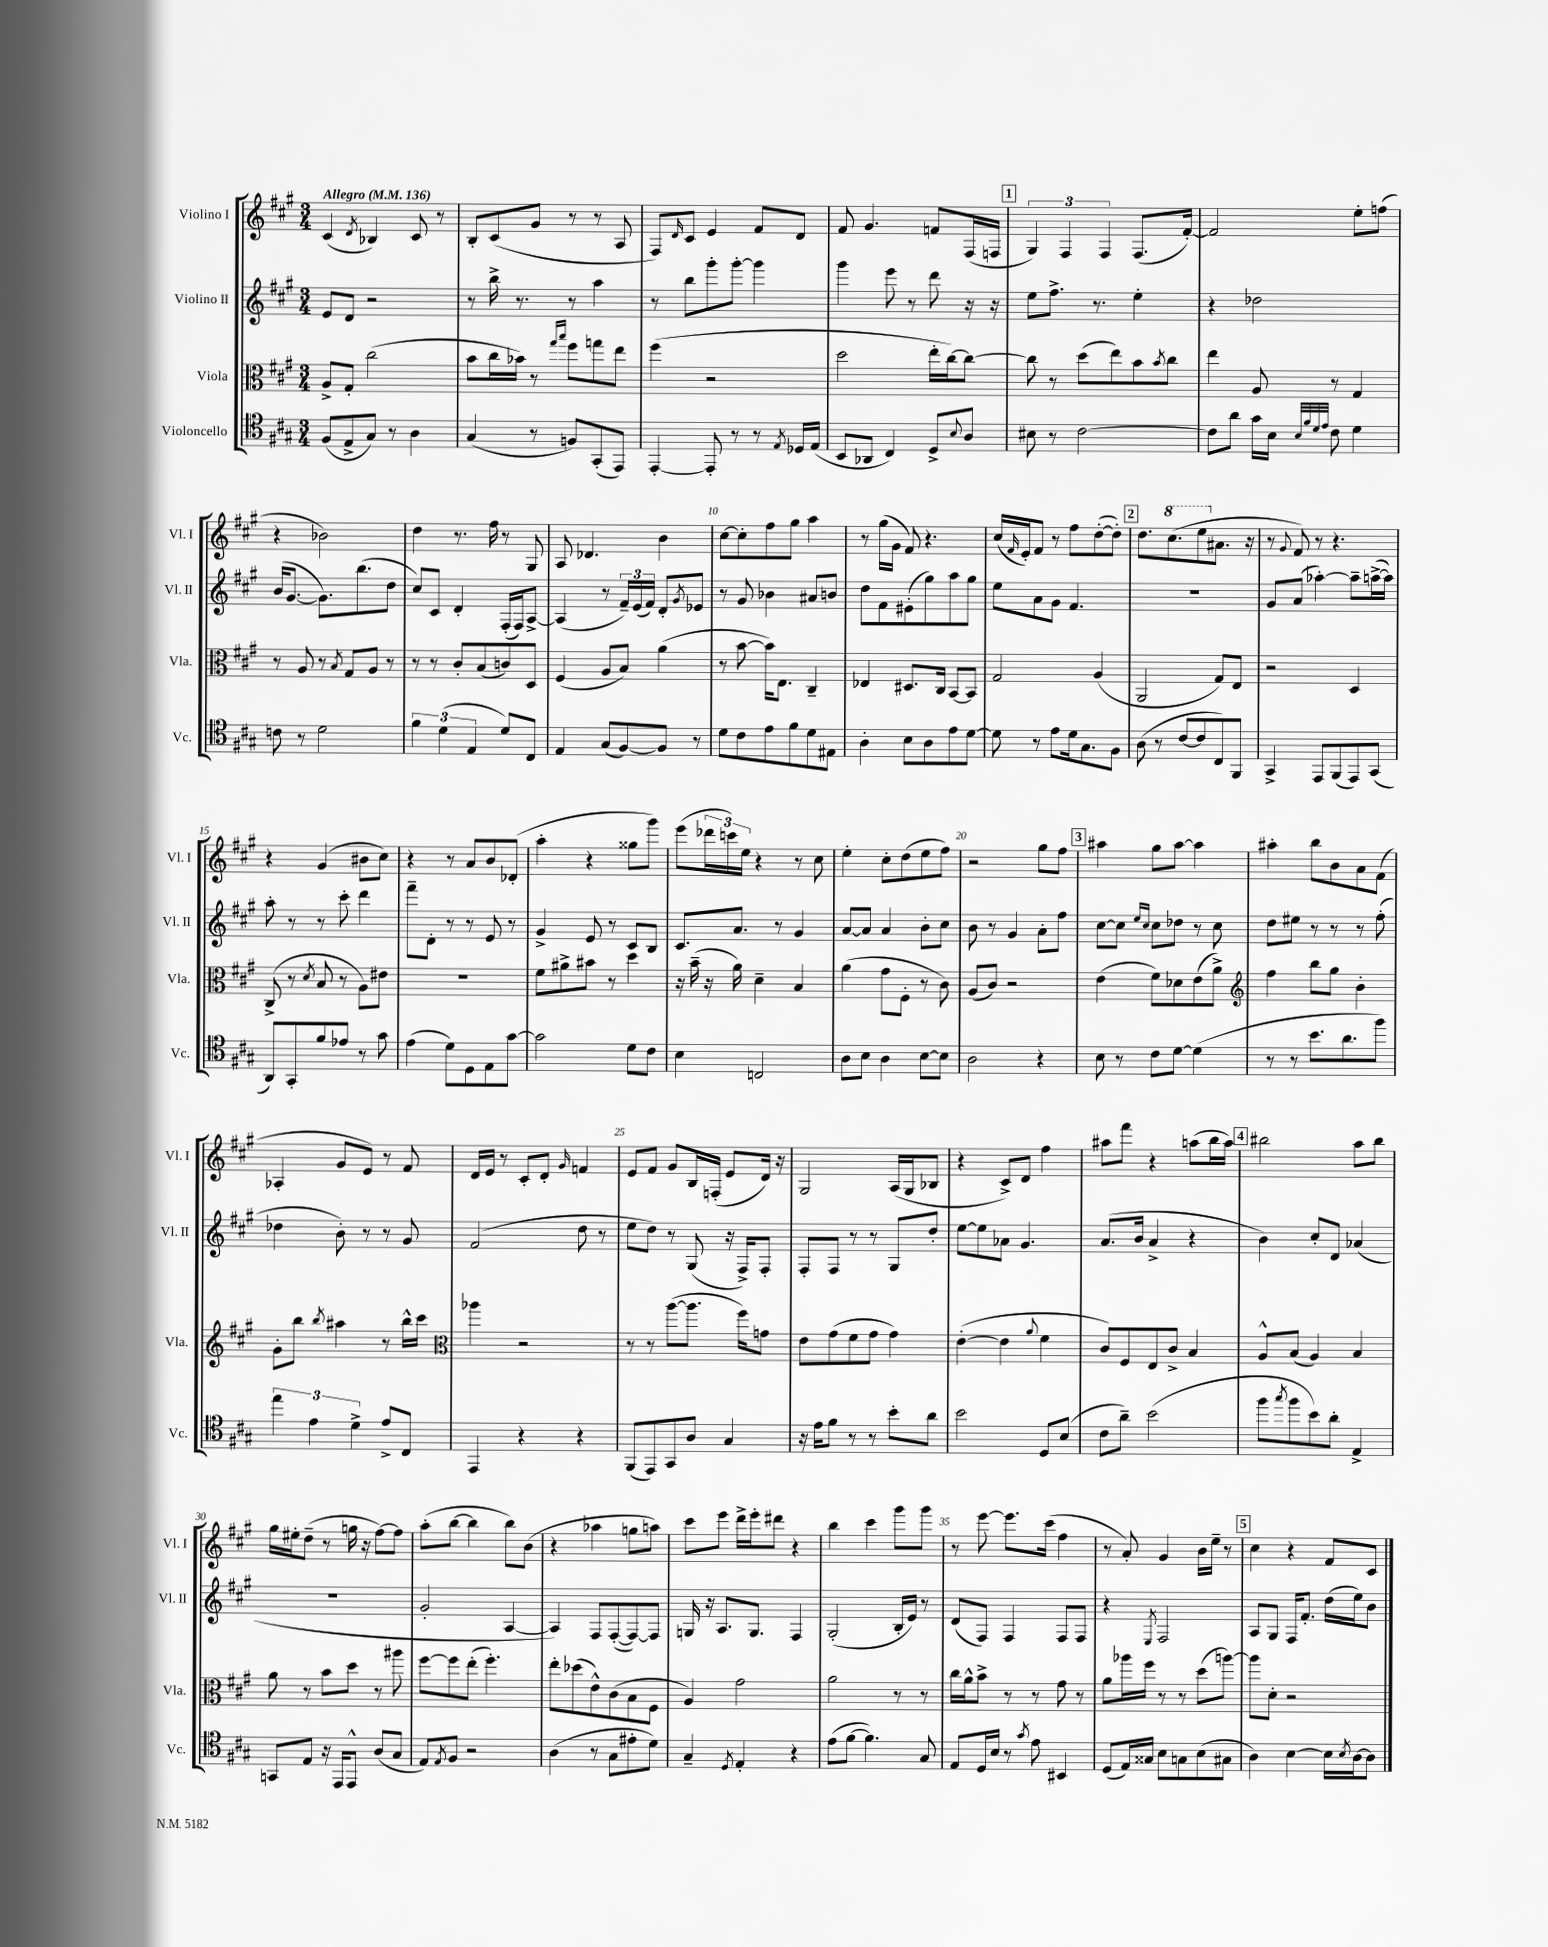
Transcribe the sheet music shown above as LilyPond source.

<<
\new StaffGroup <<
\new Staff = "s0" \with { instrumentName = "Violino I" shortInstrumentName = "Vl. I" } {
    \clef treble \key a \major \numericTimeSignature \time 3/4 \tempo "Allegro" 4 = 136
    cis'4( \acciaccatura { d'8 } bes4) cis'8 r8 |
    b8-. cis'8( gis'8 r8 r8 a8 |
    fis8) \grace { d'16 } cis'8 e'4 fis'8 d'8 |
    fis'8 gis'4. f'8 fis16( f16 |
    \mark \markup { \box "1" } \tuplet 3/2 { gis4) fis4 fis4 } fis8.( fis'16~-.) |
    fis'2 e''8-. f''8( |
    r4 bes'2) |
    d''4 r8. fis''16 r8 gis8 |
    a8 des'4. b'4 |
    cis''8~ cis''8-. fis''8 gis''8 a''4 |
    r8 gis''16( gis'16 fis'8) r4. |
    cis''16( \grace { fis'16 } e'16-.) fis'8 r8 fis''8 d''8~-.( d''8-.) |
    \mark \markup { \box "2" } d''8. \ottava #1 cis'''8.( e'''8 \ottava #0 ais'8. r16 |
    r8 \appoggiatura { gis'8 } fis'8) r8 r4. |
    r4 gis'4( bis'8 cis''8) |
    r4 r8 a'8 b'8 des'8-.( |
    a''4-. r4 gisis''8 gis'''8) |
    e'''8( \tuplet 3/2 { des'''16 c'''16) e''16 } r4 r8 cis''8 |
    e''4-. cis''8-. d''8( e''8 fis''8) |
    r2 gis''8 fis''8 |
    \mark \markup { \box "3" } ais''4 gis''8 ais''8~ ais''4 |
    ais''4-. b''8 b'8 a'8 fis'8( |
    aes4-. gis'8 e'8) r8 fis'8 |
    d'16 e'16 r8 cis'8-. d'8-. \grace { gis'16 } f'4 |
    e'8 fis'8 gis'8 b16 f16-.( e'8 d'16) r16 |
    gis2 a16( gis16 bes8 |
    r4 cis'8->) d'8 fis''4 |
    ais''8 fis'''8 r4 a''8( b''16 a''16) |
    \mark \markup { \box "4" } bis''2 a''8 bis''8 |
    gis''16 eis''16-. d''8--( r8 g''16 r16 fis''8~) fis''8 |
    a''8-.( b''8~ b''4 b''8) b'8( |
    r4 aes''4 g''8 a''8) |
    cis'''8 e'''8 d'''16-> e'''16-. dis'''8 r4 |
    b''4 cis'''4 gis'''8 gis'''8 |
    r8 e'''8~ e'''8. cis'''16( fis''4 |
    r8 a'8-.) gis'4 b'16 e''16-- r8 |
    \mark \markup { \box "5" } cis''4 r4 fis'8 cis'8 \bar "|." |
}
\new Staff = "s1" \with { instrumentName = "Violino II" shortInstrumentName = "Vl. II" } {
    \clef treble \key a \major \numericTimeSignature \time 3/4
    e'8 d'8 r2 |
    r8 b''16-> r8. r8 a''4 |
    r8 b''8 gis'''8-. gis'''8~-. gis'''4 |
    gis'''4 e'''8 r8 d'''8 r16 r16 |
    \mark \markup { \box "1" } e''8 fis''8.-> r8. e''4-. |
    r4 des''2 |
    b'16( gis'8.~ gis'8.) b''8.( d''8 |
    cis''8) cis'8 d'4-. fis16-.( fis16) a8~-> |
    a4( r8 \tuplet 3/2 { fis'16--) e'16( fis'16) } d'8-. \acciaccatura { gis'8 } ees'8 |
    r8 gis'8 bes'4 ais'8 b'8 |
    d''8 fis'8 eis'8-.( gis''8) a''8 gis''8 |
    e''8 a'8 gis'8 fis'4. |
    \mark \markup { \box "2" } R2. |
    gis'8 a'8( aes''4~-.) aes''8-- a''16~->( a''16) |
    a''8-. r8 r8 cis'''8-. d'''4 |
    fis'''8-- d'8-. r8 r8 e'8 r8 |
    gis'4-> e'8 r8 cis'8 b8 |
    cis'8. a'8. r8 gis'4 |
    a'8~ a'8 a'4 b'8-. cis''8 |
    b'8 r8 gis'4 a'8-. fis''8 |
    \mark \markup { \box "3" } cis''8~ cis''8 \grace { e''16 cis''16 } cis''8 des''8 r8 cis''8 |
    d''8 eis''8 r8 r8 r8 fis''8-.( |
    des''4 b'8-.) r8 r8 gis'8 |
    fis'2( d''8 r8 |
    e''8 d''8) r8 gis8( r16 fis16->) fis8-. |
    fis8-. fis8 r8 r8 gis8 d''8-. |
    e''8~ e''8 aes'8 gis'4. |
    a'8.( b'16 a'4-> r4 |
    \mark \markup { \box "4" } b'4) cis''8-. d'8 aes'4( |
    R2. |
    gis'2-. a4~ |
    a4) fis8 fis8~-.( fis8~) fis8 |
    g16 r16 a8. g8. fis4 |
    gis2-.( b16-. e'16) r8 |
    d'8( fis8) fis4 fis8 fis8 |
    r4 \acciaccatura { e8 } fis2 |
    \mark \markup { \box "5" } a8 gis8 fis16 fis'8.-. d''16( e''16) b'8 \bar "|." |
}
\new Staff = "s2" \with { instrumentName = "Viola" shortInstrumentName = "Vla." } {
    \clef alto \key a \major \numericTimeSignature \time 3/4
    a8-> gis8-. cis''2( |
    b'8 cis''16 bes'16) r8 \grace { gis''16 b''16 } fis''8 g''8 e''8 |
    fis''4( r2 |
    d''2 e''16-. cis''16~) cis''8~ |
    \mark \markup { \box "1" } cis''8 r8 d''8( e''8) b'8 \acciaccatura { b'8 } cis''8 |
    e''4 a8 r8 gis4 |
    r8 a8 r8 \acciaccatura { b8 } gis8 a8 r8 |
    r8 r8 cis'8-. b8( c'8) d8 |
    fis4( a8 b8) a'4( |
    r8 b'8~ b'16) e8. cis4-- |
    ees4 dis8. cis16 b,8~ b,8 |
    gis2 a4( |
    \mark \markup { \box "2" } a,2 gis8) e8 |
    r2 d4 |
    cis8->( r8 \acciaccatura { d'8 } b8 r8 a8) eis'8 |
    R2. |
    fis'8 ais'8-> bis'8 r8 d''4 |
    r16 b'16--( r16 a'16) d'4-- b4 |
    a'4( gis'8 fis8-. r8 cis'8) |
    a8( cis'8) r2 |
    \mark \markup { \box "3" } e'4( fis'8) des'8 e'8( a'8->) |
    \clef treble fis''4 b''8 gis''8 b'4-. |
    gis'8-. b''8 \acciaccatura { b''8 } ais''4 r8 b''16-^ cis'''16 |
    \clef alto aes''4 r2 |
    r8 r8 a''8~( a''8. fis''16) g'8 |
    e'8 gis'8( fis'8 gis'8 gis'4) |
    e'4~-.( e'4 \appoggiatura { a'8 } fis'4 |
    cis'8) fis8 e8 cis'8-> b4 |
    \mark \markup { \box "4" } a8-^ b8( a4) b4 |
    a'8 r8 b'8 d''8 r8 ais''8 |
    fis''8~ fis''8 e''8-.( fis''4.-.) |
    e''8-. des''8( e'8-^) cis'8( b8 fis8 |
    a4) gis'2 |
    a'2 r8 r8 |
    cis''16 a'16-^ b'8-> r8 r8 gis'8 r8 |
    a'8 aes''16 fis''16 r8 r8 d''8( a''8~) |
    \mark \markup { \box "5" } a''8 d'8-. r2 \bar "|." |
}
\new Staff = "s3" \with { instrumentName = "Violoncello" shortInstrumentName = "Vc." } {
    \clef tenor \key a \major \numericTimeSignature \time 3/4
    fis8( e8-> gis8) r8 a4 |
    gis4( r8 f8) gis,8-.( e,8) |
    e,4~-. e,8-. r8 r8 \acciaccatura { e8 } des16 e16( |
    b,8 aes,8 cis4) d8-> \appoggiatura { b8 } a8 |
    \mark \markup { \box "1" } bis8 r8 cis'2~ |
    cis'8 a'8 gis'16 b16 \grace { b32 fis'32 d'32 e'32 } cis'8 d'4 |
    c'8 r8 d'2 |
    \tuplet 3/2 { fis'4 d'4( e4 } d'8) cis8 |
    e4 gis8( fis8~) fis8 r8 |
    d'8 cis'8 e'8 fis'8 d'8 eis8 |
    a4-. b8 a8 e'8 d'8~ |
    d'8 r8 e'8 d'16 gis8. fis8 |
    \mark \markup { \box "2" } a8( r8 cis'8~ cis'8 cis8) fis,8 |
    gis,4-> e,8 fis,8( e,8) gis,8( |
    a,8) gis,8-. fis'8 ees'8 r8 gis'8 |
    e'4( d'8) d8 e8 gis'8~ |
    gis'2 d'8 cis'8 |
    b4 c2 |
    a8 b8 a4 b8~ b8 |
    a2 r4 |
    \mark \markup { \box "3" } b8 r8 cis'8 d'8~ d'4( |
    r8 r8 b'8. a'8. fis''8) |
    \tuplet 3/2 { e''4 e'4 d'4-> } e'8-> cis8 |
    e,4 r4 r4 |
    fis,8( e,8) gis,8 a8 gis4 |
    r16 e'16 fis'8 r8 r8 b'8-. a'8 |
    b'2 d8 b8( |
    cis'8 a'8--) b'2( |
    \mark \markup { \box "4" } fis''8 \acciaccatura { gis''8 } fis''8 b'8) a'8-. e4-> |
    g,8 e8 r16 e,16 e,8-^ a8( gis8 |
    e8) \acciaccatura { e8 } fis8 r2 |
    a4( r8 gis8 eis'8-. d'8) |
    gis4-- \acciaccatura { d8 } e4-. r4 |
    e'8( fis'8~ fis'4.) gis8 |
    e8 d16 b16 r8 \acciaccatura { gis'8 } e'8 bis,4 |
    d8( e16) gisis16 b8 g8 b8( gis8 |
    \mark \markup { \box "5" } a4) b4~ b16 \acciaccatura { b8 } a16~ a8 \bar "|." |
}
>>
>>
\layout { \context { \Score \override BarNumber.break-visibility = ##(#f #t #t) barNumberVisibility = #(every-nth-bar-number-visible 5) } }
